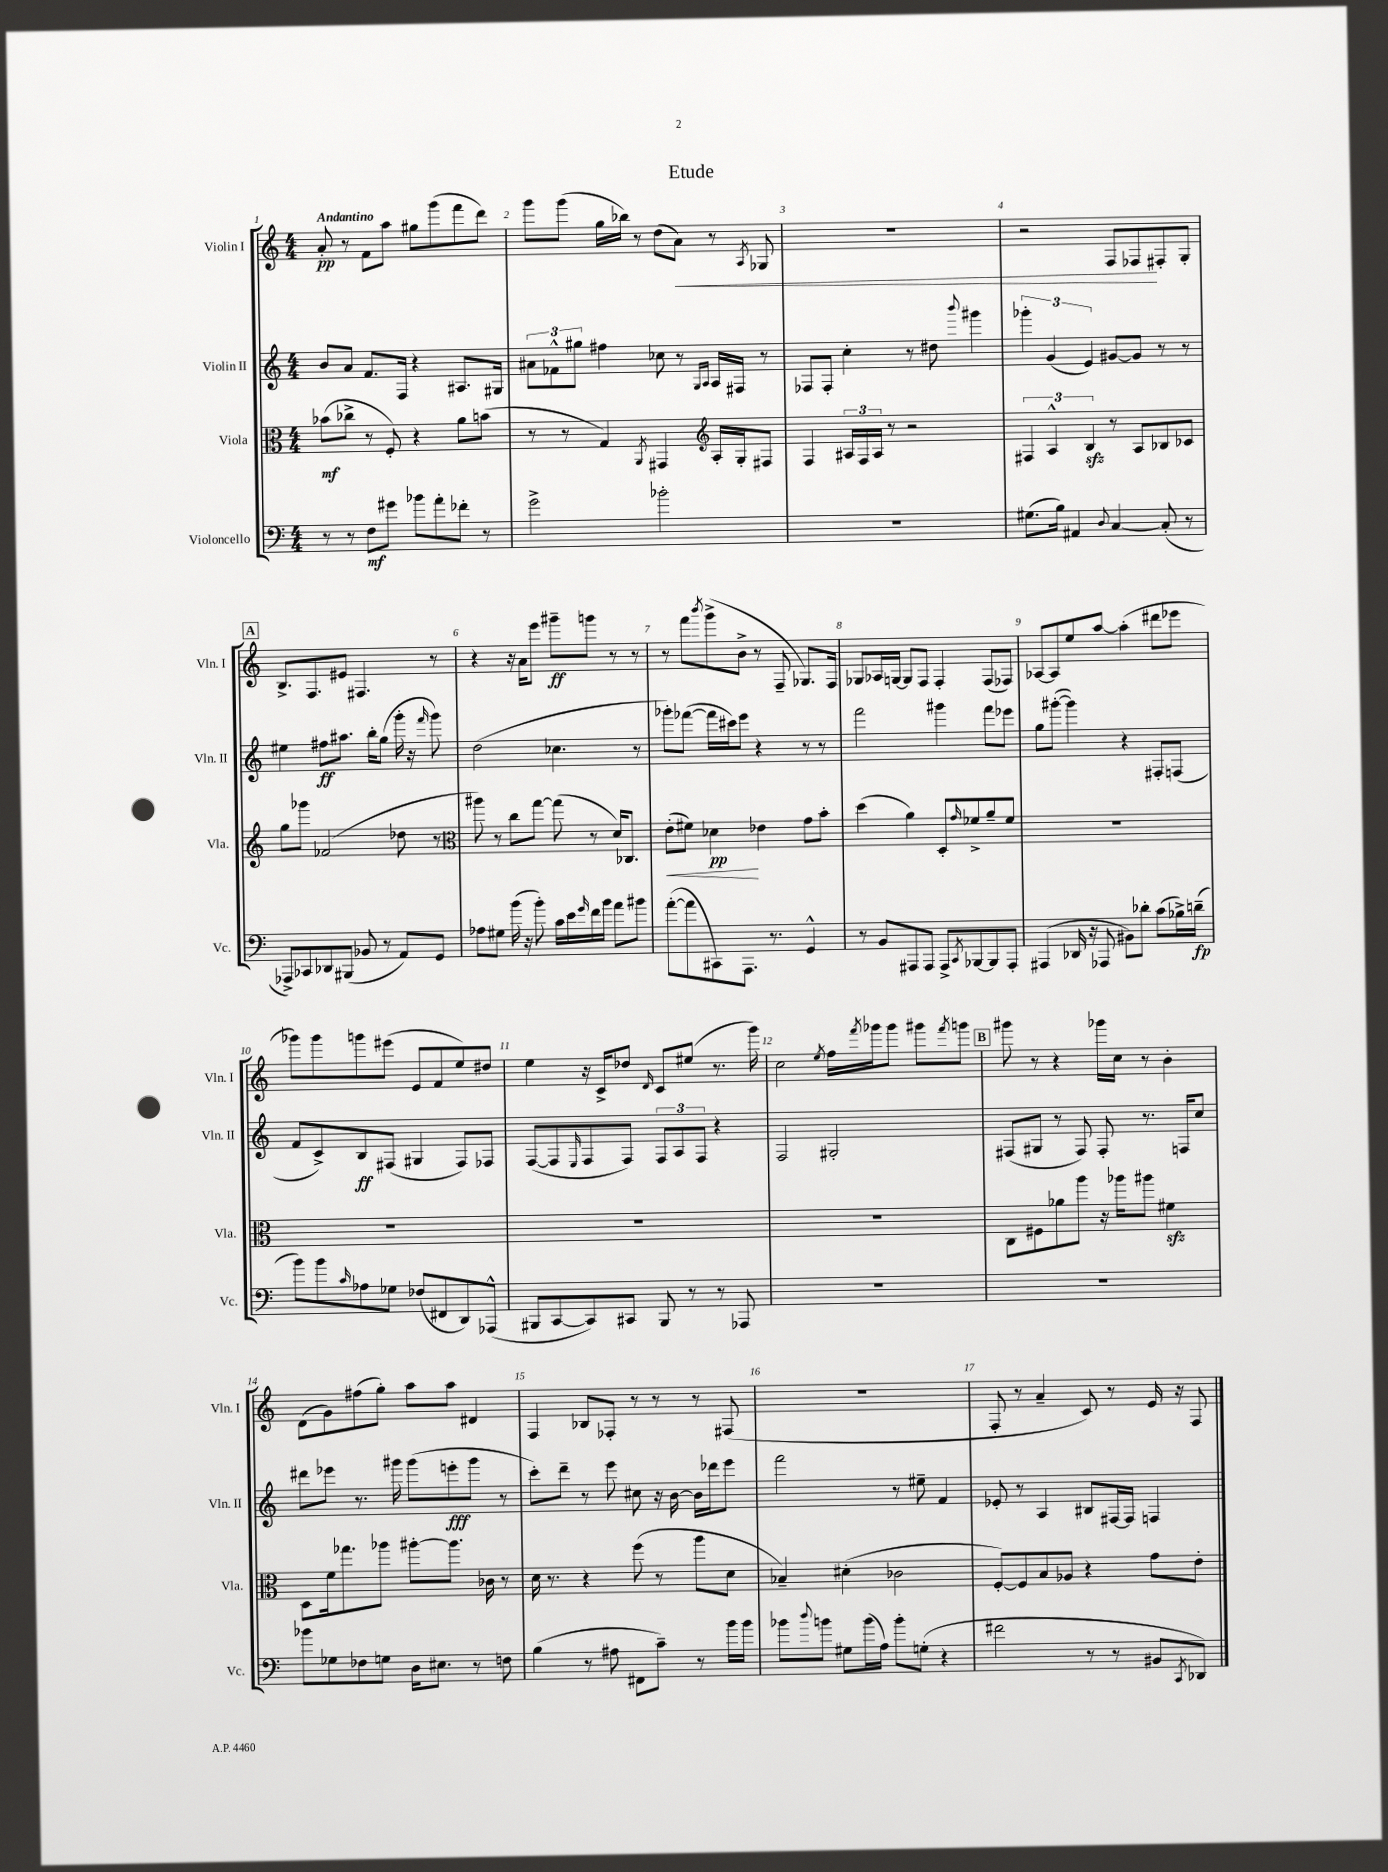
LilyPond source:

\header { title = "Etude" }
<<
\new StaffGroup <<
\new Staff = "s0" \with { instrumentName = "Violin I" shortInstrumentName = "Vln. I" } {
    \clef treble \key c \major \numericTimeSignature \time 4/4 \tempo "Andantino"
    a'8-.\pp r8 f'8 a''8 gis''8 g'''8( f'''8 d'''8) |
    g'''8 g'''8( g''16 bes''16) r8 d''8( a'8\<) r8 \acciaccatura { a8 } ges8 |
    R1 |
    r2 f8 fes8\! fis8-. g8-. |
    \mark \markup { \box "A" } b8.-> f8. eis'8 fis4. r8 |
    r4 r16 a'16 e'''8 gis'''8--\ff g'''8 r8 r8 |
    r8 f'''8 \acciaccatura { b'''8 } g'''8->( b'8-> r8 f8-- ges8.) f16 |
    ges8 aes16 g16~ g8 f8 f4-. f8( fes8) |
    aes8~ aes8 e''8 a''8~ a''4-.( dis'''8 ees'''8 |
    ges'''8) ges'''8 g'''8 eis'''8( e'8 f'8 e''8) dis''8 |
    e''4 r16 c'16-> des''8 \grace { d'16 } c'8 eis''8( r8. g'''16) |
    c''2 \acciaccatura { e''8 } f''16 \acciaccatura { f'''8 } ges'''16 ges'''8 gis'''8 \acciaccatura { f'''8 } g'''8 |
    \mark \markup { \box "B" } gis'''8 r8 r4 ges'''16 c''16 r8 b'4-. |
    d'8( g'8) fis''8( g''8-.) a''8 a''8 dis'4 |
    f4 bes8 fes8-. r8 r8 r8 fis8( |
    R1 |
    f8-. r8 a'4-- c'8) r8 e'16 r16 f8 \bar "|." |
}
\new Staff = "s1" \with { instrumentName = "Violin II" shortInstrumentName = "Vln. II" } {
    \clef treble \key c \major \numericTimeSignature \time 4/4
    b'8 a'8 f'8. f16 r4 ais8. gis16 |
    \tuplet 3/2 { ais'8 fes'8-^ gis''8 } fis''4 ces''8 r8 \grace { g16 a16 } a16 fis16 r8 |
    fes8 fes8-. c''4-. r8 dis''8 \appoggiatura { b'''8 } gis'''4 |
    \tuplet 3/2 { ges'''4-. g'4( e'4) } gis'8~ gis'8 r8 r8 |
    \mark \markup { \box "A" } eis''4 fis''8\ff ais''8. b''16-. g''8( g'''16-. r16 \grace { f'''16 } g'''8) |
    d''2( ces''4. r8 |
    ges'''8-.) fes'''8~( fes'''16 cis'''16) e'''8 r4 r8 r8 |
    f'''2 gis'''4 f'''8 ees'''8 |
    g''8 gis'''8~-.( gis'''4) r4 fis8-. f8( |
    f'8 c'8->) b8\ff fis8( gis4 fis8) fes8 |
    f8~( f8 \grace { e16 } f8 f8) \tuplet 3/2 { f8 a8 f8 } r4 |
    f2 gis2-. |
    \mark \markup { \box "B" } fis8( gis8 r8 fis8) fis8-. r8. f16 c''8 |
    dis'''8 ees'''8 r8. gis'''16 gis'''8( e'''8-.\fff gis'''8 r8 |
    c'''8-.) d'''8-- r8 e'''8 cis''8 r16 b'16~ b'16 des'''16 e'''8 |
    f'''2 r8 eis''8-- f'4 |
    ees'8-. r8 a4 bis8 fis16~ fis16 f4 \bar "|." |
}
\new Staff = "s2" \with { instrumentName = "Viola" shortInstrumentName = "Vla." } {
    \clef alto \key c \major \numericTimeSignature \time 4/4
    bes'8\mf( ces''8-> r8 f8-.) r4 a'8 b'8( |
    r8 r8 g4) \acciaccatura { a,8 } gis,4 \clef treble a16-. g16-. fis8 |
    f4 \tuplet 3/2 { ais16 f16 ais16 } r8 r2 |
    \tuplet 3/2 { fis4 a4-^ b4\sfz } r8 a8 bes8 ces'8 |
    \mark \markup { \box "A" } g''8 ges'''8 fes'2( des''8 r8 |
    \clef alto ais''8) r8 c''8 g''8~ g''8( r8 d'16) ces8. |
    e'8-.\<( fis'8) des'4\pp\! ees'4 g'8 b'8-. |
    d''4( a'4) d8-. \grace { g'16 } fes'8-> a'8-- fes'8 |
    R1 |
    R1 |
    R1 |
    R1 |
    \mark \markup { \box "B" } c8 fis8 aes'8 a''8 r16 aes''16 ais''8 fis'4\sfz |
    d8 f'16 ges''8. aes''8 ais''8~-. ais''8. ces'16 r8 |
    d'16 r8. r4 f''8( r8 a''8 d'8 |
    bes4--) dis'4-.( ces'2 |
    f8~-.) f8 b8 aes8 r4 g'8 e'8-. \bar "|." |
}
\new Staff = "s3" \with { instrumentName = "Violoncello" shortInstrumentName = "Vc." } {
    \clef bass \key c \major \numericTimeSignature \time 4/4
    r8 r8 f8\mf gis'8 bes'8 a'8-. fes'8-. r8 |
    g'2-> bes'2-. |
    R1 |
    gis8.( b16) ais,4 \appoggiatura { d8 } c4~ c8-.( r8 |
    \mark \markup { \box "A" } aes,,8->) ces,8 des,8 bis,,8( bes,8 r8 a,8) g,8 |
    aes8 gis8 b'16( r16 b'8-.) c'16 e'16 \grace { g'16 } f'16 b'16 a'8 bis'8 |
    a'8~-.( a'8 cis,8) a,,8. r8. g,4-^ |
    r8 b,8 ais,,8 ais,,8 ais,,8-> \acciaccatura { c,8 } bes,,8~ bes,,8 ais,,8-. |
    ais,,4( des,16 r16 aes,,8 bis,8) des'8-. c'8( bes16->) d'16--\fp( |
    b'8) b'8 \grace { c'16 } aes8 ges8 fes8( fis,8 d,8) aes,,8-^( |
    bis,,8 c,8~ c,8) cis,8 bis,,8 r8 r8 aes,,8 |
    R1 |
    \mark \markup { \box "B" } R1 |
    bes'8 ges8 fes8 g8 d16 eis8. r8 f8 |
    b4( r8 ais8 fis,8 c'8--) r8 b'16 b'16 |
    bes'8 \appoggiatura { d''8 } b'8 gis8 b'16( a16) b'8-. g8-.( r4 |
    fis'2 r8 r8 bis,8 \acciaccatura { c,8 } des,8) \bar "|." |
}
>>
>>
\layout { \context { \Score \override BarNumber.break-visibility = ##(#f #t #t) barNumberVisibility = #all-bar-numbers-visible } }
